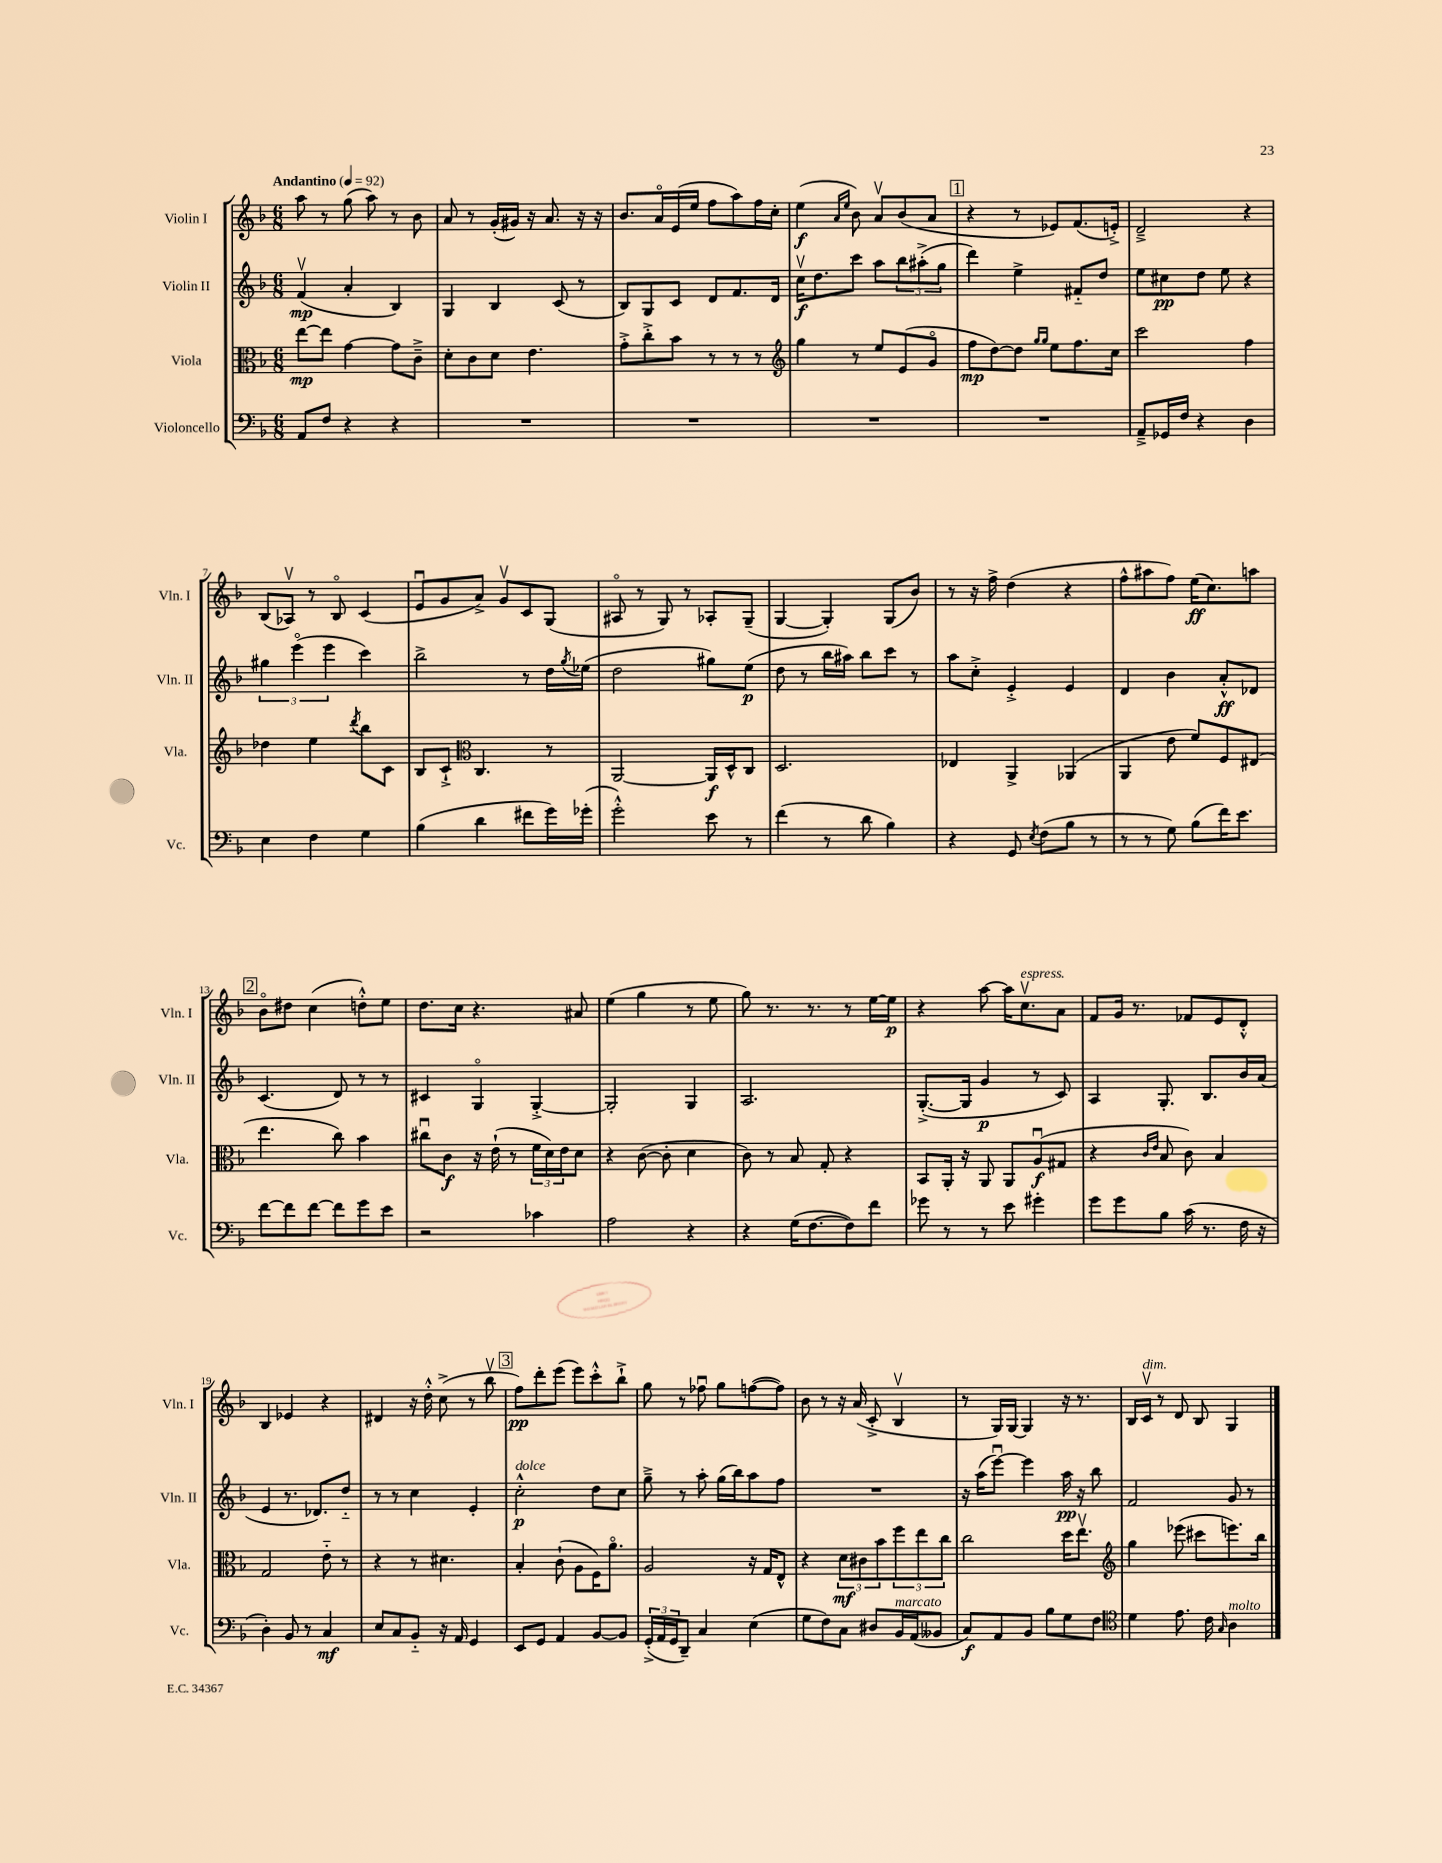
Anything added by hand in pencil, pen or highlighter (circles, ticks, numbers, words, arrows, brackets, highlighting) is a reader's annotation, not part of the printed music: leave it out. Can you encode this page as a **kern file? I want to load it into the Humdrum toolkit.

**kern	**dynam	**kern	**dynam	**kern	**dynam	**kern	**dynam
*part4	*part4	*part3	*part3	*part2	*part2	*part1	*part1
*staff4	*staff4	*staff3	*staff3	*staff2	*staff2	*staff1	*staff1
*I"Violoncello	*	*I"Viola	*	*I"Violin II	*	*I"Violin I	*
*I'Vc.	*	*I'Vla.	*	*I'Vln. II	*	*I'Vln. I	*
*clefF4	*	*clefC3	*	*clefG2	*	*clefG2	*
*k[b-]	*	*k[b-]	*	*k[b-]	*	*k[b-]	*
*M6/8	*	*M6/8	*	*M6/8	*	*M6/8	*
*MM92	*	*MM92	*	*MM92	*	*MM92	*
=1	=1	=1	=1	=1	=1	=1	=1
!	!	!	!	!	!	!LO:TX:a:B:t=Andantino	!
8AA/L	.	[8ee\L	mp	(4fv/	mp	8aa\	.
8F/J	.	8ee\J]	.	.	.	8r	.
4r	.	[4g\	.	4a'/	.	(8gg\	.
.	.	.	.	.	.	8aa\)	.
4r	.	8g\L]	.	4B-/)	.	8r	.
.	.	8c~^\J	.	.	.	8b-\	.
=2	=2	=2	=2	=2	=2	=2	=2
2.r	.	8d'\L	.	4G/	.	8a/	.
.	.	8c\	.	.	.	8r	.
.	.	8d\J	.	4B-/	.	(16g'/LL	.
.	.	.	.	.	.	16g#X/JJ)	.
.	.	4.e\	.	.	.	16r	.
.	.	.	.	.	.	8.a/	.
.	.	.	.	(8c/	.	.	.
.	.	.	.	8r	.	16r	.
.	.	.	.	.	.	16r	.
=3	=3	=3	=3	=3	=3	=3	=3
2.r	.	8g'^\L	.	8B-/L)	.	8.b-/L	.
.	.	8cc'^\	.	8G/	.	.	.
.	.	.	.	.	.	16a/L	.
.	.	8b-\J	.	8c/J	.	(16e/	.
.	.	.	.	.	.	16ee/JJ	.
.	.	8r	.	8d/L	.	8ff\L	.
.	.	8r	.	8.f/	.	8aa\)	.
.	.	8r	.	.	.	16ff\L	.
.	.	.	.	16d/Jk	.	16cc'\JJ	.
=4	=4	=4	=4	=4	=4	=4	=4
*	*	*clefG2	*	*	*	*	*
2.r	.	4gg\	.	16ccv\KL	f	(4ee\	f
.	.	.	.	8.dd\	.	.	.
.	.	.	.	.	.	16qqa/LL	.
.	.	.	.	.	.	16qqee/JJ	.
.	.	8r	.	8ccc\J	.	8b-\)	.
.	.	8ee/L	.	8aa\L	.	8av/L	.
.	.	(8e/	.	12bb-\	.	(8b-/	.
.	.	.	.	(12aa#X'^\	.	.	.
.	.	8g/J	.	.	.	8a/J	.
.	.	.	.	12gg\J	.	.	.
!!LO:REH:place=s1:t=1
=5	=5	=5	=5	=5	=5	=5	=5
2.r	.	8ff\L	mp	4ddd\)	.	4r	.
.	.	[8dd\)	.	.	.	.	.
.	.	8dd\J]	.	4ee^\	.	8r	.
.	.	16qqgg/LL	.	.	.	.	.
.	.	16qqgg/JJ	.	.	.	.	.
.	.	8ee\L	.	.	.	8e-X/L)	.
.	.	8.ff\	.	8f#X/L	.	(8.f/	.
.	.	.	.	8dd/J	.	.	.
.	.	16cc\Jk	.	.	.	16en'^/Jk)	.
=6	=6	=6	=6	=6	=6	=6	=6
8AA~^/L	.	2ccc\	.	8ee\L	.	2d~^/	.
16GG-X/L	.	.	.	8cc#X\	pp	.	.
16F/JJ	.	.	.	.	.	.	.
4r	.	.	.	8dd\J	.	.	.
.	.	.	.	8ee\	.	.	.
4D\	.	4ff\	.	4r	.	4r	.
!!LO:LB:g=z
=7	=7	=7	=7	=7	=7	=7	=7
4E\	.	4dd-X\	.	6gg#X\	.	(8B-/L	.
.	.	.	.	.	.	8A-Xv/J)	.
.	.	.	.	(6eee\	.	.	.
4F\	.	4ee\	.	.	.	8r	.
.	.	.	.	6eee\	.	.	.
.	.	.	.	.	.	8B-/	.
.	.	8qddd/	.	.	.	.	.
4G\	.	8bb-\L	.	4ccc\)	.	(4c/	.
.	.	8c\J	.	.	.	.	.
=8	=8	=8	=8	=8	=8	=8	=8
(4B-\	.	8B-/L	.	2bb-^\	.	8eu/L	.
.	.	8c`^/J	.	.	.	8g/	.
*	*	*clefC3	*	*	*	*	*
4d\	.	4.C/	.	.	.	8a^/J)	.
.	.	.	.	.	.	8gv/L	.
8f#X\L	.	.	.	8r	.	8c/	.
16g\L)	.	8r	.	16dd\LL	.	(8G/J	.
.	.	.	.	8qgg/	.	.	.
(16g-X'\JJ	.	.	.	(16ee-X\JJ	.	.	.
=9	=9	=9	=9	=9	=9	=9	=9
2g'^^\)	.	[2AA/	.	2dd\	.	8A#X/	.
.	.	.	.	.	.	8r	.
.	.	.	.	.	.	8G/)	.
.	.	.	.	.	.	8r	.
8e\	.	16AA/LL]	f	8gg#X\L)	.	8A-X'/L	.
.	.	16D^^/J	.	.	.	.	.
8r	.	8C/J	.	(8ee\J	p	(8G~/J	.
=10	=10	=10	=10	=10	=10	=10	=10
(4f\	.	2.D/	.	8dd\	.	[4G/	.
.	.	.	.	8r	.	.	.
8r	.	.	.	16bb-\LL	.	4G'/])	.
.	.	.	.	16aa#X\JJ)	.	.	.
8d\	.	.	.	8bb-\L	.	.	.
4B-\)	.	.	.	8ccc\J	.	(8G/L	.
.	.	.	.	8r	.	8b-/J)	.
=11	=11	=11	=11	=11	=11	=11	=11
4r	.	4E-X/	.	8aa\L	.	8r	.
.	.	.	.	8cc'^\J	.	16r	.
.	.	.	.	.	.	16ff^\	.
8GG/	.	4AA^/	.	4e'^/	.	(4dd\	.
8qE/	.	.	.	.	.	.	.
(8F\L	.	.	.	.	.	.	.
8B-\J	.	(4AA-X/	.	4e/	.	4r	.
8r	.	.	.	.	.	.	.
=12	=12	=12	=12	=12	=12	=12	=12
8r	.	4AA/	.	4d/	.	8ff^^\L	.
8r	.	.	.	.	.	8aa#X\	.
8G\)	.	8e\	.	4b-\	.	8ff\J)	.
(8B-\L	.	8f/L)	.	.	.	(16ee\KL	ff
.	.	.	.	.	.	8.cc\)	.
16f\K)	.	8F/	.	8a'^^/L	ff	.	.
8.e\J	.	.	.	.	.	.	.
.	.	(8E#X/J	.	8d-X/J	.	8aan\J	.
!!LO:LB:g=z
!!LO:REH:place=s1:t=2
=13	=13	=13	=13	=13	=13	=13	=13
[8f\L	.	4.ee\	.	(4.c/	.	8b-\L	.
8f\]	.	.	.	.	.	8dd#X\J	.
[8f\J	.	.	.	.	.	(4cc\	.
8f\L]	.	8cc\)	.	8d/)	.	.	.
8g\	.	4b-\	.	8r	.	8ddn'^^\L)	.
8e\J	.	.	.	8r	.	8ee\J	.
=14	=14	=14	=14	=14	=14	=14	=14
2r	.	8cc#Xu\L	.	4c#X/	.	8.dd\L	.
.	.	8c\J	f	.	.	.	.
.	.	.	.	.	.	16cc\Jk	.
.	.	16r	.	4G/	.	4.r	.
.	.	(16e`\	.	.	.	.	.
.	.	8r	.	.	.	.	.
4c-X\	.	24f\LL	.	[4G'^/	.	.	.
.	.	24d\)	.	.	.	.	.
.	.	24e\J	.	.	.	.	.
.	.	8d\J	.	.	.	8a#X/	.
=15	=15	=15	=15	=15	=15	=15	=15
2A\	.	4r	.	2G'/]	.	(4ee\	.
.	.	([8c\	.	.	.	4gg\	.
.	.	8c'\]	.	.	.	.	.
4r	.	4d\	.	4G/	.	8r	.
.	.	.	.	.	.	8ee\	.
=16	=16	=16	=16	=16	=16	=16	=16
4r	.	8c\)	.	2.A/	.	8gg\)	.
.	.	8r	.	.	.	8.r	.
(16G\KL	.	8B-/	.	.	.	.	.
[8.F\	.	.	.	.	.	8.r	.
.	.	8G'/	.	.	.	.	.
8F\])	.	4r	.	.	.	8r	.
8f\J	.	.	.	.	.	[16ee\LL	.
.	.	.	.	.	.	16ee\JJ]	p
=17	=17	=17	=17	=17	=17	=17	=17
8g-X\	.	8BB-/L	.	([8.G'^/L	.	4r	.
8r	.	16AA'/Jk	.	.	.	.	.
.	.	16r	.	16G/Jk]	.	.	.
8r	.	8AA/	.	4g/	p	[8aa\	.
8e\	.	8AA/L	.	.	.	16aa\KL]	.
!	!	!	!	!	!	!LO:TX:a:i:t=espress.	!
.	.	.	.	.	.	8.ccv\	.
4g#X'\	.	(8Au/	f	8r	.	.	.
.	.	8G#X/J	.	8c/)	.	8a\J	.
=18	=18	=18	=18	=18	=18	=18	=18
8g\L	.	4r	.	4A/	.	8f/L	.
8g\	.	.	.	.	.	16g/Jk	.
.	.	.	.	.	.	8.r	.
.	.	16qqc/LL	.	.	.	.	.
.	.	16qqe/JJ	.	.	.	.	.
8B-\J	.	8B-/	.	8.G'/	.	.	.
(16c\	.	8c\)	.	.	.	8f-X/L	.
8.r	.	.	.	8.B-/L	.	.	.
.	.	4B-/	.	.	.	8e/	.
16F\	.	.	.	16b-/L	.	8d'^^/J	.
16r	.	.	.	(16a/JJ	.	.	.
!!LO:LB:g=z
=19	=19	=19	=19	=19	=19	=19	=19
4D'\)	.	2G/	.	4e/	.	4B-/	.
8BB-/	.	.	.	8.r	.	4e-X/	.
8r	.	.	.	.	.	.	.
.	.	.	.	8.d-X/L)	.	.	.
4C/	mf	8e\	.	.	.	4r	.
.	.	8r	.	8dd/J	.	.	.
=20	=20	=20	=20	=20	=20	=20	=20
8E/L	.	4r	.	8r	.	4d#X/	.
8C/	.	.	.	8r	.	.	.
8BB-/J	.	8r	.	4cc\	.	16r	.
.	.	.	.	.	.	16dd'^^\	.
16r	.	4.d#X\	.	.	.	(8cc^\	.
16AA/	.	.	.	.	.	.	.
4GG/	.	.	.	4e'/	.	8r	.
.	.	.	.	.	.	8bb-v\	.
!!LO:REH:place=s1:t=3
=21	=21	=21	=21	=21	=21	=21	=21
!	!	!	!	!LO:TX:a:i:t=dolce	!	!	!
8EE/L	.	4B-'/	.	2cc'^^\	p	8ff\L)	pp
8GG/J	.	.	.	.	.	8ddd'\	.
4AA/	.	(8c`\	.	.	.	(8eee\J	.
.	.	8A\L	.	.	.	8eee\L)	.
[8BB-/L	.	16F\K)	.	8dd\L	.	8ccc'^^\	.
.	.	8.a\J	.	.	.	.	.
8BB-/J]	.	.	.	8cc\J	.	8bb-`^\J	.
=22	=22	=22	=22	=22	=22	=22	=22
(24GG'^/LL	.	2A/	.	8gg~^\	.	8gg\	.
24AA/	.	.	.	.	.	.	.
24GG/J	.	.	.	.	.	.	.
8DD~/J)	.	.	.	8r	.	8r	.
4C/	.	.	.	8aa'\	.	8ff-Xu\	.
.	.	.	.	(16gg\LL	.	8gg\L	.
.	.	.	.	16bb-\J)	.	.	.
(4E\	.	16r	.	8aa\	.	([8ffn\	.
.	.	16G/KL	.	.	.	.	.
.	.	8E^^/J	.	8ff\J	.	8ff\J])	.
=23	=23	=23	=23	=23	=23	=23	=23
8G\L	.	4r	.	2.r	.	8b-\	.
8F\)	.	.	.	.	.	8r	.
8C\J	.	12d\L	mf	.	.	16r	.
.	.	.	.	.	.	(16a/	.
.	.	12c#X\	.	.	.	.	.
8D#X/L	.	.	.	.	.	8c'^/	.
.	.	12b-\	.	.	.	.	.
!LO:TX:a:i:t=marcato	!	!	!	!	!	!	!
16BB-/L	.	12ff\	.	.	.	4B-v/	.
(16AA/J	.	.	.	.	.	.	.
.	.	12ee\	.	.	.	.	.
8BB--X/J	.	.	.	.	.	.	.
.	.	12cc\J	.	.	.	.	.
=24	=24	=24	=24	=24	=24	=24	=24
8C/L)	f	2cc\	.	16r	.	8r	.
.	.	.	.	(16aa\KL	.	.	.
8AA/	.	.	.	[8eeeu\J)	.	16G/LL)	.
.	.	.	.	.	.	[16G/JJ	.
8BB-/J	.	.	.	4eee\]	.	4G/]	.
8B-\L	.	.	.	.	.	.	.
8G\	.	16dd\KL	.	16aa\	pp	16r	.
.	.	8.eev\J	.	16r	.	8.r	.
8F\J	.	.	.	8bb-\	.	.	.
=25	=25	=25	=25	=25	=25	=25	=25
*clefC4	*	*clefG2	*	*	*	*	*
4d\	.	4gg\	.	2f/	.	16B-/LL	.
!	!	!	!	!	!	!LO:TX:a:i:t=dim.	!
.	.	.	.	.	.	16cv/JJ	.
.	.	.	.	.	.	8r	.
8.e\	.	(8eee-X\	.	.	.	8d/	.
.	.	8ccc#X\L	.	.	.	8B-/	.
16c\	.	.	.	.	.	.	.
16qqG/	.	.	.	.	.	.	.
!LO:TX:a:i:t=molto	!	!	!	!	!	!	!
4A\	.	8.eeen\)	.	8g/	.	4G/	.
.	.	.	.	8r	.	.	.
.	.	16bb-\Jk	.	.	.	.	.
==	==	==	==	==	==	==	==
*-	*-	*-	*-	*-	*-	*-	*-
